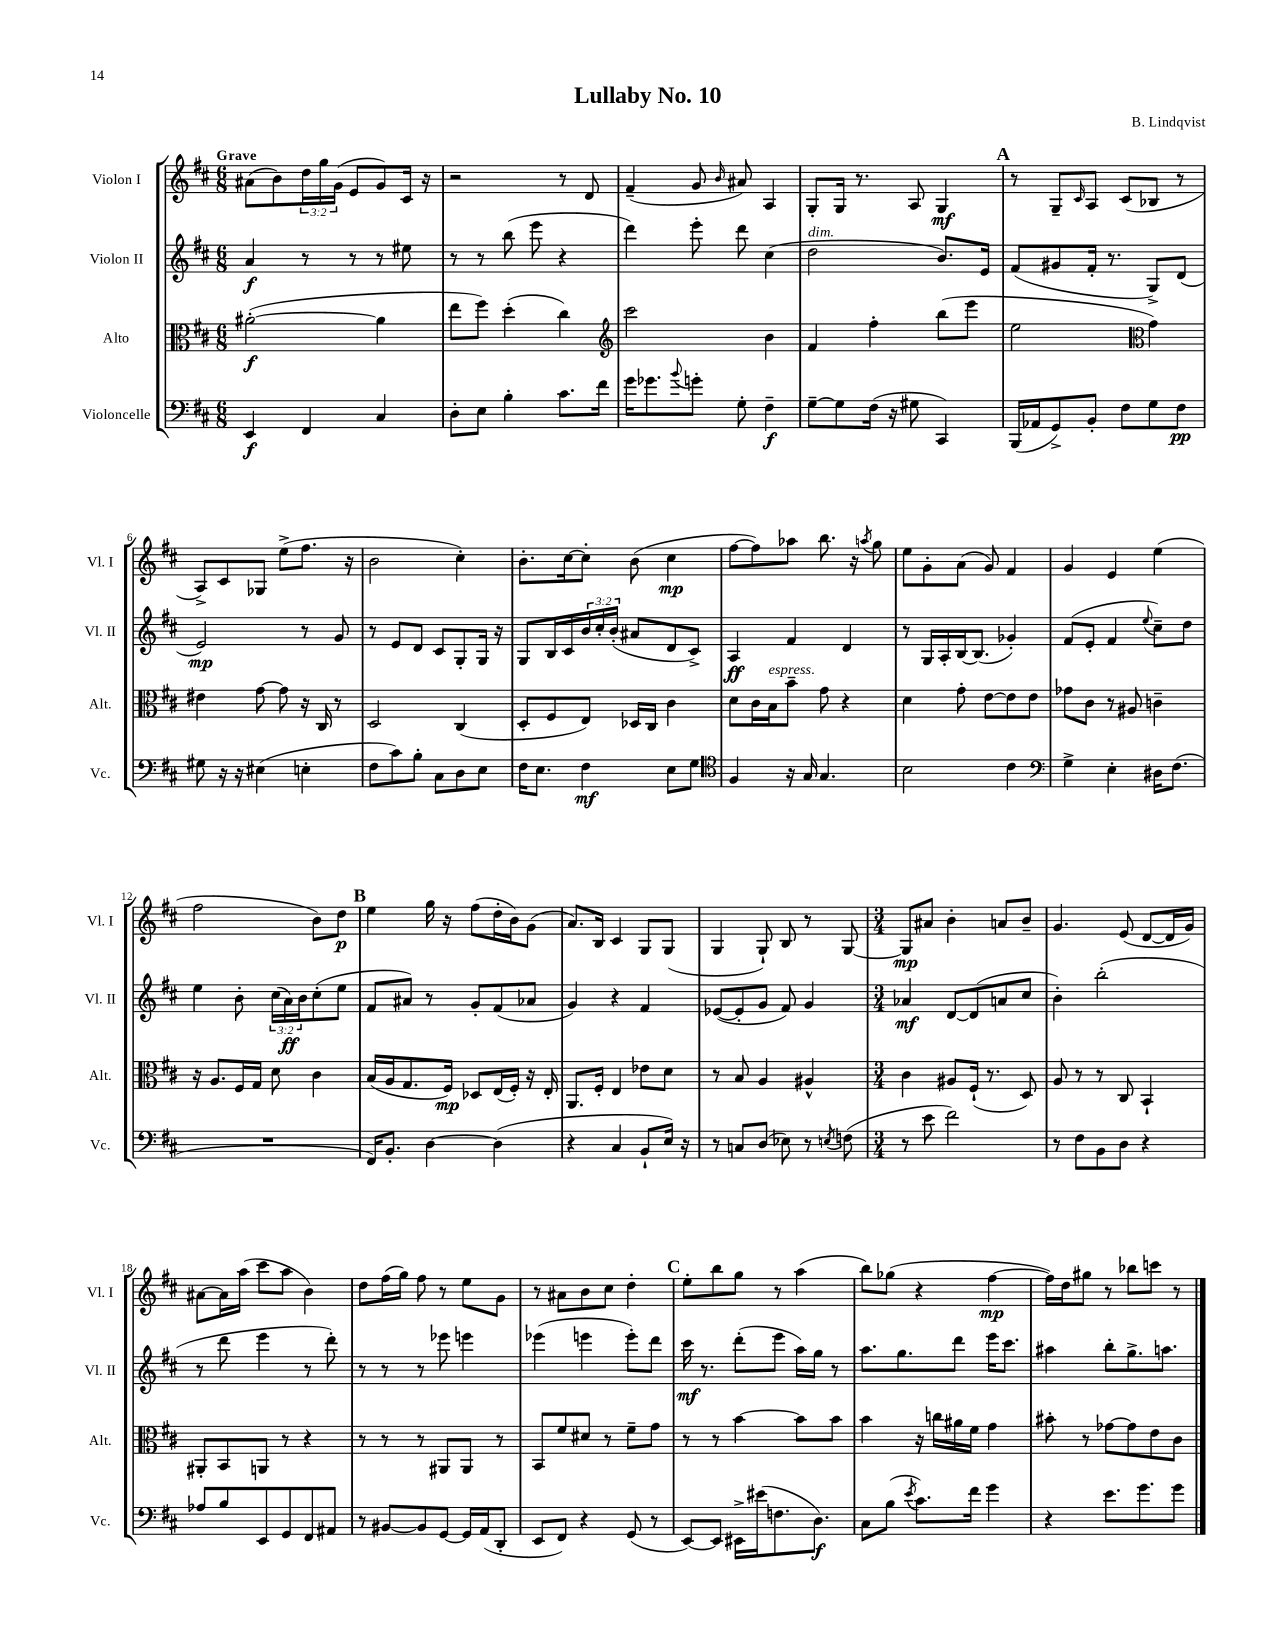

**kern	**dynam	**kern	**dynam	**kern	**dynam	**kern	**dynam
*part4	*part4	*part3	*part3	*part2	*part2	*part1	*part1
*staff4	*staff4	*staff3	*staff3	*staff2	*staff2	*staff1	*staff1
*I"Violoncelle	*	*I"Alto	*	*I"Violon II	*	*I"Violon I	*
*I'Vc.	*	*I'Alt.	*	*I'Vl. II	*	*I'Vl. I	*
*clefF4	*	*clefC3	*	*clefG2	*	*clefG2	*
*k[f#c#]	*	*k[f#c#]	*	*k[f#c#]	*	*k[f#c#]	*
*M6/8	*	*M6/8	*	*M6/8	*	*M6/8	*
=1	=1	=1	=1	=1	=1	=1	=1
!	!	!	!	!	!	!LO:TX:a:B:t=Grave	!
4EE/	f	([2a#X'\	f	4a/	f	(8a#X\L	.
.	.	.	.	.	.	8b\)	.
4FF#/	.	.	.	8r	.	24dd\L	.
.	.	.	.	.	.	24gg\	.
.	.	.	.	.	.	(24g\JJ	.
.	.	.	.	8r	.	8e/L	.
4C#/	.	4a#\]	.	8r	.	8g/)	.
.	.	.	.	8ee#X\	.	16c#/Jk	.
.	.	.	.	.	.	16r	.
=2	=2	=2	=2	=2	=2	=2	=2
8D'\L	.	8ee\L	.	8r	.	2r	.
8E\J	.	8ff#\J)	.	8r	.	.	.
4B'\	.	(4dd'\	.	(8bb\	.	.	.
.	.	.	.	8eee\	.	.	.
8.c#\L	.	4cc#\)	.	4r	.	8r	.
.	.	.	.	.	.	8d/	.
16f#\Jk	.	.	.	.	.	.	.
=3	=3	=3	=3	=3	=3	=3	=3
*	*	*clefG2	*	*	*	*	*
16g\KL	.	2ccc#\	.	4ddd\)	.	(4f#~/	.
8.g-X\	.	.	.	.	.	.	.
8qqb/	.	.	.	.	.	.	.
8gn'\J	.	.	.	8eee'\	.	8g/	.
.	.	.	.	.	.	16qqb/	.
8G'\	.	.	.	8ddd\	.	8a#X/)	.
4F#~\	f	4b\	.	(4cc#\	.	4A/	.
=4	=4	=4	=4	=4	=4	=4	=4
!	!	!	!	!LO:TX:a:i:t=dim.	!	!	!
[8G~\L	.	4f#/	.	2dd\	.	8G'/L	.
8G\]	.	.	.	.	.	16G/Jk	.
.	.	.	.	.	.	8.r	.
(16F#\Jk	.	4ff#'\	.	.	.	.	.
16r	.	.	.	.	.	.	.
8G#X\	.	.	.	.	.	8A/	.
4CC#/)	.	(8bb\L	.	8.b/L)	.	4G/	mf
.	.	8eee\J	.	.	.	.	.
.	.	.	.	16e/Jk	.	.	.
!!LO:REH:place=s1:t=A
=5	=5	=5	=5	=5	=5	=5	=5
(16BBB/LL	.	2ee\	.	(8f#/L	.	8r	.
16AA-X/J	.	.	.	.	.	.	.
8GG^/)	.	.	.	8g#X/	.	8G~/L	.
.	.	.	.	.	.	16qqc#/	.
8BB'/J	.	.	.	16f#'/Jk	.	8A/J	.
.	.	.	.	8.r	.	.	.
8F#\L	.	.	.	.	.	(8c#/L	.
*	*	*clefC3	*	*	*	*	*
8G\	.	4g\)	.	8G^/L)	.	8B-X/J	.
8F#\J	pp	.	.	(8d/J	.	8r	.
!!LO:LB:g=z
=6	=6	=6	=6	=6	=6	=6	=6
8G#X\	.	4e#X\	.	2e/)	mp	8A^/L)	.
16r	.	.	.	.	.	8c#/	.
16r	.	.	.	.	.	.	.
(4E#X\	.	[8g\	.	.	.	8G-X/J	.
.	.	8g\]	.	.	.	(8ee^\L	.
4En'\	.	16r	.	8r	.	8.ff#\J	.
.	.	16C#/	.	.	.	.	.
.	.	8r	.	8g/	.	.	.
.	.	.	.	.	.	16r	.
=7	=7	=7	=7	=7	=7	=7	=7
8F#\L	.	2D/	.	8r	.	2b\	.
8c#\)	.	.	.	8e/L	.	.	.
8B'\J	.	.	.	8d/J	.	.	.
8C#\L	.	.	.	8c#/L	.	.	.
8D\	.	(4C#/	.	8G'/	.	4cc#'\)	.
8E\J	.	.	.	16G/Jk	.	.	.
.	.	.	.	16r	.	.	.
=8	=8	=8	=8	=8	=8	=8	=8
16F#\KL	.	8D'/L	.	8G/L	.	8.b'\L	.
8.E\J	.	.	.	.	.	.	.
.	.	8F#/	.	16B/L	.	.	.
.	.	.	.	16c#/	.	[16cc#\k	.
4F#\	mf	8E/J)	.	24b/	.	8cc#'\J]	.
.	.	.	.	24cc#'/	.	.	.
.	.	.	.	(24b'/JJ	.	.	.
.	.	16D-X/LL	.	8a#X/L	.	(8b\	.
.	.	16C#/JJ	.	.	.	.	.
8E\L	.	4c#\	.	8d/	.	4cc#\	mp
8G\J	.	.	.	8c#^/J)	.	.	.
=9	=9	=9	=9	=9	=9	=9	=9
*clefC4	*	*	*	*	*	*	*
4F#/	.	8d\L	.	4A/	ff	[8ff#\L	.
.	.	16c#\L	.	.	.	8ff#\])	.
!	!	!LO:TX:a:i:t=espress.	!	!	!	!	!
.	.	16B\J	.	.	.	.	.
16r	.	8b~\J	.	4f#/	.	8aa-X\J	.
16G/	.	.	.	.	.	.	.
4.G/	.	8g\	.	.	.	8.bb\	.
.	.	4r	.	4d/	.	.	.
.	.	.	.	.	.	16r	.
.	.	.	.	.	.	8qaan/	.
.	.	.	.	.	.	8gg\	.
=10	=10	=10	=10	=10	=10	=10	=10
2B\	.	4d\	.	8r	.	8ee\L	.
.	.	.	.	16G/LL	.	8g'\	.
.	.	.	.	16A'/	.	.	.
.	.	8g'\	.	[16B/J	.	(8a\J	.
.	.	.	.	(8.B/J]	.	.	.
.	.	[8e\L	.	.	.	8g/)	.
4c#\	.	8e\]	.	4g-X'/)	.	4f#/	.
.	.	8e\J	.	.	.	.	.
=11	=11	=11	=11	=11	=11	=11	=11
*clefF4	*	*	*	*	*	*	*
4G^\	.	8g-X\L	.	(8f#/L	.	4g/	.
.	.	8c#\J	.	8e'/J	.	.	.
4E'\	.	8r	.	4f#/	.	4e/	.
.	.	8A#X/	.	.	.	.	.
.	.	.	.	8qqee/	.	.	.
16D#X\KL	.	4cn~\	.	8cc#~\L)	.	(4ee\	.
(8.F#\J	.	.	.	.	.	.	.
.	.	.	.	8dd\J	.	.	.
!!LO:LB:g=z
=12	=12	=12	=12	=12	=12	=12	=12
2.r	.	16r	.	4ee\	.	2ff#\	.
.	.	8.A/L	.	.	.	.	.
.	.	16F#/L	.	8b'\	.	.	.
.	.	16G/JJ	.	.	.	.	.
.	.	8d\	.	(24cc#\LL	.	.	.
.	.	.	.	24a\)	ff	.	.
.	.	.	.	24b\J	.	.	.
.	.	4c#\	.	(8cc#'\	.	8b\L)	.
.	.	.	.	8ee\J	.	8dd\J	p
!!LO:REH:place=s1:t=B
=13	=13	=13	=13	=13	=13	=13	=13
16FF#/KL)	.	(16B/LL	.	8f#/L	.	4ee\	.
8.BB'/J	.	16A/J	.	.	.	.	.
.	.	8.G/	.	8a#X/J)	.	.	.
[4D\	.	.	.	8r	.	16gg\	.
.	.	16F#/Jk)	mp	.	.	16r	.
.	.	8D-X/L	.	8g'/L	.	(8ff#\L	.
(4D\]	.	(16E/L	.	(8f#/	.	16dd'\L	.
.	.	16F#'/JJ)	.	.	.	16b\J)	.
.	.	16r	.	8a-X/J	.	(8g\J	.
.	.	16E'/	.	.	.	.	.
=14	=14	=14	=14	=14	=14	=14	=14
4r	.	8.AA/L	.	4g/)	.	8.a/L)	.
.	.	16F#'/Jk	.	.	.	16B/Jk	.
4C#/	.	4E/	.	4r	.	4c#/	.
8BB`/L	.	8e-X\L	.	4f#/	.	8G/L	.
16E/Jk)	.	8d\J	.	.	.	(8G/J	.
16r	.	.	.	.	.	.	.
=15	=15	=15	=15	=15	=15	=15	=15
8r	.	8r	.	([8e-X/L	.	4G/	.
8Cn/L	.	8B/	.	8e-'/]	.	.	.
(8D/J	.	4A/	.	8g/J	.	8G`/)	.
8E-X\)	.	.	.	8f#/)	.	8B/	.
8r	.	4A#X^^/	.	4g/	.	8r	.
8qEn/	.	.	.	.	.	.	.
(8Fn\	.	.	.	.	.	[8G/	.
=16	=16	=16	=16	=16	=16	=16	=16
*M3/4	*	*M3/4	*	*M3/4	*	*M3/4	*
8r	.	4c#\	.	4a-X/	mf	8G/L]	mp
8e\	.	.	.	.	.	8a#X/J	.
2f#\)	.	8A#X/L	.	[8d/L	.	4b'\	.
.	.	(16F#`/Jk	.	(8d/]	.	.	.
.	.	8.r	.	.	.	.	.
.	.	.	.	8an/	.	8an/L	.
.	.	8D/)	.	8cc#/J	.	8b~/J	.
=17	=17	=17	=17	=17	=17	=17	=17
8r	.	8A/	.	4b'\)	.	4.g/	.
8F#\L	.	8r	.	.	.	.	.
8BB\	.	8r	.	(2bb'\	.	.	.
8D\J	.	8C#/	.	.	.	(8e/	.
4r	.	4BB`/	.	.	.	[8d/L	.
.	.	.	.	.	.	16d/L]	.
.	.	.	.	.	.	16g/JJ)	.
!!LO:LB:g=z
=18	=18	=18	=18	=18	=18	=18	=18
8A-X/L	.	8AA#X'/L	.	8r	.	[8a#X\L	.
8B/	.	8BB/	.	8ddd\	.	16a#\L]	.
.	.	.	.	.	.	(16aa\JJ	.
8EE/	.	8AAn/J	.	4eee\	.	8ccc#\L	.
8GG/	.	8r	.	.	.	8aa\J	.
8FF#/	.	4r	.	8r	.	4b\)	.
8AA#X/J	.	.	.	8ddd'\)	.	.	.
=19	=19	=19	=19	=19	=19	=19	=19
8r	.	8r	.	8r	.	8dd\L	.
[8BB#X/L	.	8r	.	8r	.	(16ff#\L	.
.	.	.	.	.	.	16gg\JJ)	.
8BB#/]	.	8r	.	8r	.	8ff#\	.
[8GG/J	.	8AA#X/L	.	8eee-X\	.	8r	.
16GG/LL]	.	8AA#/J	.	4eeen\	.	8ee\L	.
(16AA/J	.	.	.	.	.	.	.
8DD'/J	.	8r	.	.	.	8g\J	.
=20	=20	=20	=20	=20	=20	=20	=20
8EE/L	.	8BB/L	.	(4eee-X\	.	8r	.
8FF#/J)	.	8f#/	.	.	.	8a#X\L	.
4r	.	8d#X/J	.	4eeen\	.	8b\	.
.	.	8r	.	.	.	8cc#\J	.
(8GG/	.	8f#~\L	.	8eee'\L)	.	4dd'\	.
8r	.	8g\J	.	8ddd\J	.	.	.
!!LO:REH:place=s1:t=C
=21	=21	=21	=21	=21	=21	=21	=21
[8EE/L)	.	8r	.	16ccc#\	mf	8ee'\L	.
.	.	.	.	8.r	.	.	.
8EE/J]	.	8r	.	.	.	8bb\	.
16EE#X^\LL	.	[4b\	.	(8ddd'\L	.	8gg\J	.
(16e#X\J	.	.	.	.	.	.	.
8.Fn\	.	.	.	8eee\J	.	8r	.
.	.	8b\L]	.	16aa\LL)	.	(4aa\	.
8.D\J)	f	.	.	16gg\JJ	.	.	.
.	.	8b\J	.	8r	.	.	.
=22	=22	=22	=22	=22	=22	=22	=22
8C#\L	.	4b\	.	8.aa\L	.	8bb\L)	.
(8B\J	.	.	.	.	.	(8gg-X\J	.
.	.	.	.	8.gg\	.	.	.
8qe/	.	.	.	.	.	.	.
8.c#\L)	.	16r	.	.	.	4r	.
.	.	16ccn\LL	.	.	.	.	.
.	.	16a#X\	.	8ddd\J	.	.	.
16f#\Jk	.	16f#\JJ	.	.	.	.	.
4g\	.	4g\	.	16eee\KL	.	[4ff#\	mp
.	.	.	.	8.ccc#\J	.	.	.
=23	=23	=23	=23	=23	=23	=23	=23
4r	.	8b#X'\	.	4aa#X\	.	16ff#\LL])	.
.	.	.	.	.	.	16dd\J	.
.	.	8r	.	.	.	8gg#X\J	.
8.e\L	.	[8g-X\L	.	8bb'\L	.	8r	.
.	.	8g-\]	.	8.gg^\	.	8bb-X\L	.
8.g\	.	.	.	.	.	.	.
.	.	8e\	.	.	.	8cccn\J	.
.	.	.	.	8.aan\J	.	.	.
8g\J	.	8c#\J	.	.	.	8r	.
==	==	==	==	==	==	==	==
*-	*-	*-	*-	*-	*-	*-	*-
